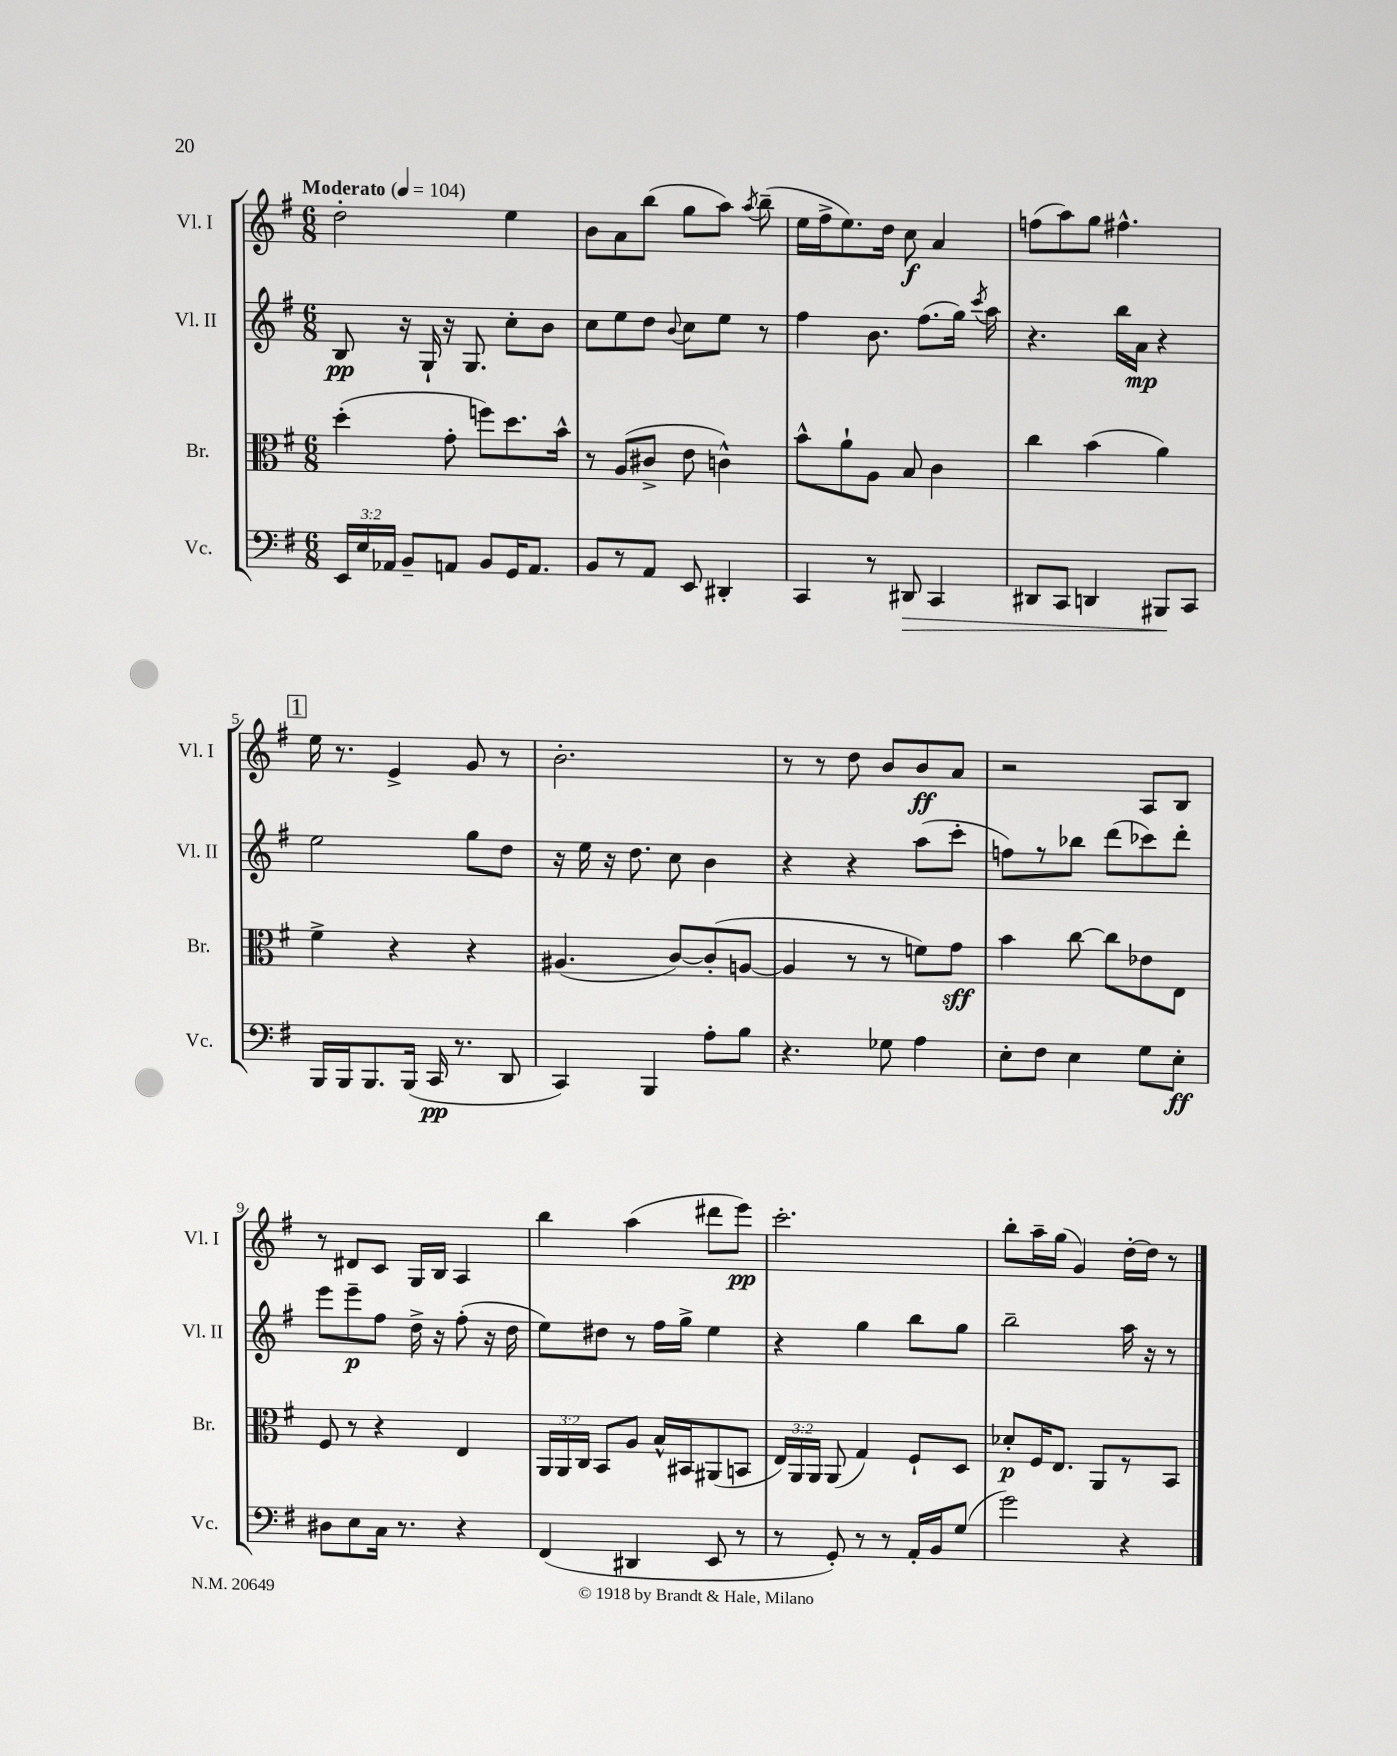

**kern	**dynam	**kern	**dynam	**kern	**dynam	**kern	**dynam
*part4	*part4	*part3	*part3	*part2	*part2	*part1	*part1
*staff4	*staff4	*staff3	*staff3	*staff2	*staff2	*staff1	*staff1
*I"Vc.	*	*I"Br.	*	*I"Vl. II	*	*I"Vl. I	*
*I'Vc.	*	*I'Br.	*	*I'Vl. II	*	*I'Vl. I	*
*clefF4	*	*clefC3	*	*clefG2	*	*clefG2	*
*k[f#]	*	*k[f#]	*	*k[f#]	*	*k[f#]	*
*M6/8	*	*M6/8	*	*M6/8	*	*M6/8	*
*MM104	*	*MM104	*	*MM104	*	*MM104	*
=1	=1	=1	=1	=1	=1	=1	=1
!	!	!	!	!	!	!LO:TX:a:B:t=Moderato	!
24EE/LL	.	(4dd'\	.	8B/	pp	2dd'\	.
24E/	.	.	.	.	.	.	.
24AA-X/JJ	.	.	.	.	.	.	.
8BB~/L	.	.	.	16r	.	.	.
.	.	.	.	16G`/	.	.	.
8AAn/J	.	8g'\	.	16r	.	.	.
.	.	.	.	8.G/	.	.	.
8BB/L	.	8ffn\L)	.	.	.	.	.
16GG/K	.	8.dd\	.	8cc'\L	.	4ee\	.
8.AA/J	.	.	.	.	.	.	.
.	.	.	.	8b\J	.	.	.
.	.	16b^^\Jk	.	.	.	.	.
=2	=2	=2	=2	=2	=2	=2	=2
8BB/L	.	8r	.	8cc\L	.	8b\L	.
8r	.	(8A/L	.	8ee\	.	8a\	.
8AA/J	.	8c#X^/J	.	8dd\J	.	(8bb\J	.
.	.	.	.	8qqb/	.	.	.
8EE/	.	8e\	.	8cc\L	.	8gg\L	.
4DD#X'/	.	4cn^^\)	.	8ee\J	.	8aa\J)	.
.	.	.	.	.	.	8qaa/	.
.	.	.	.	8r	.	(8bb~\	.
=3	=3	=3	=3	=3	=3	=3	=3
4CC/	.	8b^^\L	.	4ff#\	.	16ee\LL	.
.	.	.	.	.	.	16ff#^\J	.
.	.	8a`\	.	.	.	8.ee\)	.
8r	.	8A\J	.	8.b\	.	.	.
.	.	.	.	.	.	16dd\Jk	.
!	!LO:HP:b	!	!	!	!	!	!
8DD#X/	>	8B/	.	.	.	8cc\	f
.	.	.	.	(8.ff#\L	.	.	.
4CC/	.	4c\	.	.	.	4a/	.
.	.	.	.	16gg\Jk)	.	.	.
.	.	.	.	8qccc/	.	.	.
.	.	.	.	16aa\	.	.	.
=4	=4	=4	=4	=4	=4	=4	=4
8DD#X/L	.	4cc\	.	4.r	.	(8ffn\L	.
8CC/J	.	.	.	.	.	8aa\)	.
4DDn/	.	(4b\	.	.	.	8gg\J	.
.	.	.	.	16bb\LL	.	4.ff#X^^\	.
.	.	.	.	16a\JJ	mp	.	.
8BBB#X/L	.	4a\)	.	4r	.	.	.
8CC/J	]	.	.	.	.	.	.
!!LO:LB:g=z
!!LO:REH:place=s1:t=1
=5	=5	=5	=5	=5	=5	=5	=5
16BBB/LL	.	4f#^\	.	2ee\	.	16ee\	.
16BBB/J	.	.	.	.	.	8.r	.
8.BBB/	.	.	.	.	.	.	.
.	.	4r	.	.	.	4e^/	.
(16BBB/Jk	.	.	.	.	.	.	.
16CC/	pp	.	.	.	.	.	.
8.r	.	.	.	.	.	.	.
.	.	4r	.	8gg\L	.	8g/	.
8DD/	.	.	.	8dd\J	.	8r	.
=6	=6	=6	=6	=6	=6	=6	=6
4CC/)	.	(4.A#X/	.	16r	.	2.b'\	.
.	.	.	.	16ee\	.	.	.
.	.	.	.	16r	.	.	.
.	.	.	.	8.dd\	.	.	.
4BBB/	.	.	.	.	.	.	.
.	.	[8c/L)	.	8cc\	.	.	.
8A'\L	.	(8c'/]	.	4b\	.	.	.
8B\J	.	[8An/J	.	.	.	.	.
=7	=7	=7	=7	=7	=7	=7	=7
4.r	.	4A/]	.	4r	.	8r	.
.	.	.	.	.	.	8r	.
.	.	8r	.	4r	.	8dd\	.
8G-X\	.	8r	.	.	.	8b/L	.
4A\	.	8fn\L)	.	(8aa\L	.	8b/	ff
.	.	8g\J	sff	8ccc'\J	.	8a/J	.
=8	=8	=8	=8	=8	=8	=8	=8
8E'\L	.	4b\	.	8ffn\L)	.	2r	.
8F#\J	.	.	.	8r	.	.	.
4E\	.	[8cc\	.	8bb-X\J	.	.	.
.	.	8cc\L]	.	(8ddd\L	.	.	.
8G\L	.	8e-X\	.	8ccc-X\)	.	8A/L	.
8E'\J	ff	8E\J	.	8ddd'\J	.	8B/J	.
!!LO:LB:g=z
=9	=9	=9	=9	=9	=9	=9	=9
8D#X\L	.	8F#/	.	8eee\L	.	8r	.
8E\	.	8r	.	8eee~\	p	8d#X/L	.
16C\Jk	.	4r	.	8ff#\J	.	8c/J	.
8.r	.	.	.	.	.	.	.
.	.	.	.	16dd^\	.	16G/LL	.
.	.	.	.	16r	.	16B/JJ	.
4r	.	4E/	.	(8ff#'\	.	4A/	.
.	.	.	.	16r	.	.	.
.	.	.	.	16dd\	.	.	.
=10	=10	=10	=10	=10	=10	=10	=10
(4FF#/	.	24AA/LL	.	8ee\L)	.	4bb\	.
.	.	24AA/	.	.	.	.	.
.	.	24C/JJ	.	.	.	.	.
.	.	8BB/L	.	8dd#X\J	.	.	.
4DD#X/	.	8A/J	.	8r	.	(4aa\	.
.	.	16B^^/LL	.	16ff#\LL	.	.	.
.	.	16BB#X/J	.	16gg^\JJ	.	.	.
8EE/	.	(8AA#X/	.	4ee\	.	8ddd#X\L	.
8r	.	8BBn/J	.	.	.	8eee\J)	pp
=11	=11	=11	=11	=11	=11	=11	=11
8r	.	24E/LL)	.	4r	.	2.ccc'\	.
.	.	24AA/	.	.	.	.	.
.	.	24AA/JJ	.	.	.	.	.
8GG'/)	.	(8AA/	.	.	.	.	.
8r	.	4G/)	.	4gg\	.	.	.
8r	.	.	.	.	.	.	.
16AA'/LL	.	8F#`/L	.	8bb\L	.	.	.
16BB/J	.	.	.	.	.	.	.
(8G/J	.	8D/J	.	8gg\J	.	.	.
=12	=12	=12	=12	=12	=12	=12	=12
2g\)	.	8d-X'/L	p	2bb~\	.	8bb'\L	.
.	.	16F#/K	.	.	.	16aa~\L	.
.	.	8.E/J	.	.	.	(16gg\JJ	.
.	.	.	.	.	.	4g/)	.
.	.	8AA/L	.	.	.	.	.
4r	.	8r	.	16aa\	.	[16dd'\LL	.
.	.	.	.	16r	.	16dd\JJ]	.
.	.	8BB/J	.	8r	.	8r	.
==	==	==	==	==	==	==	==
*-	*-	*-	*-	*-	*-	*-	*-
